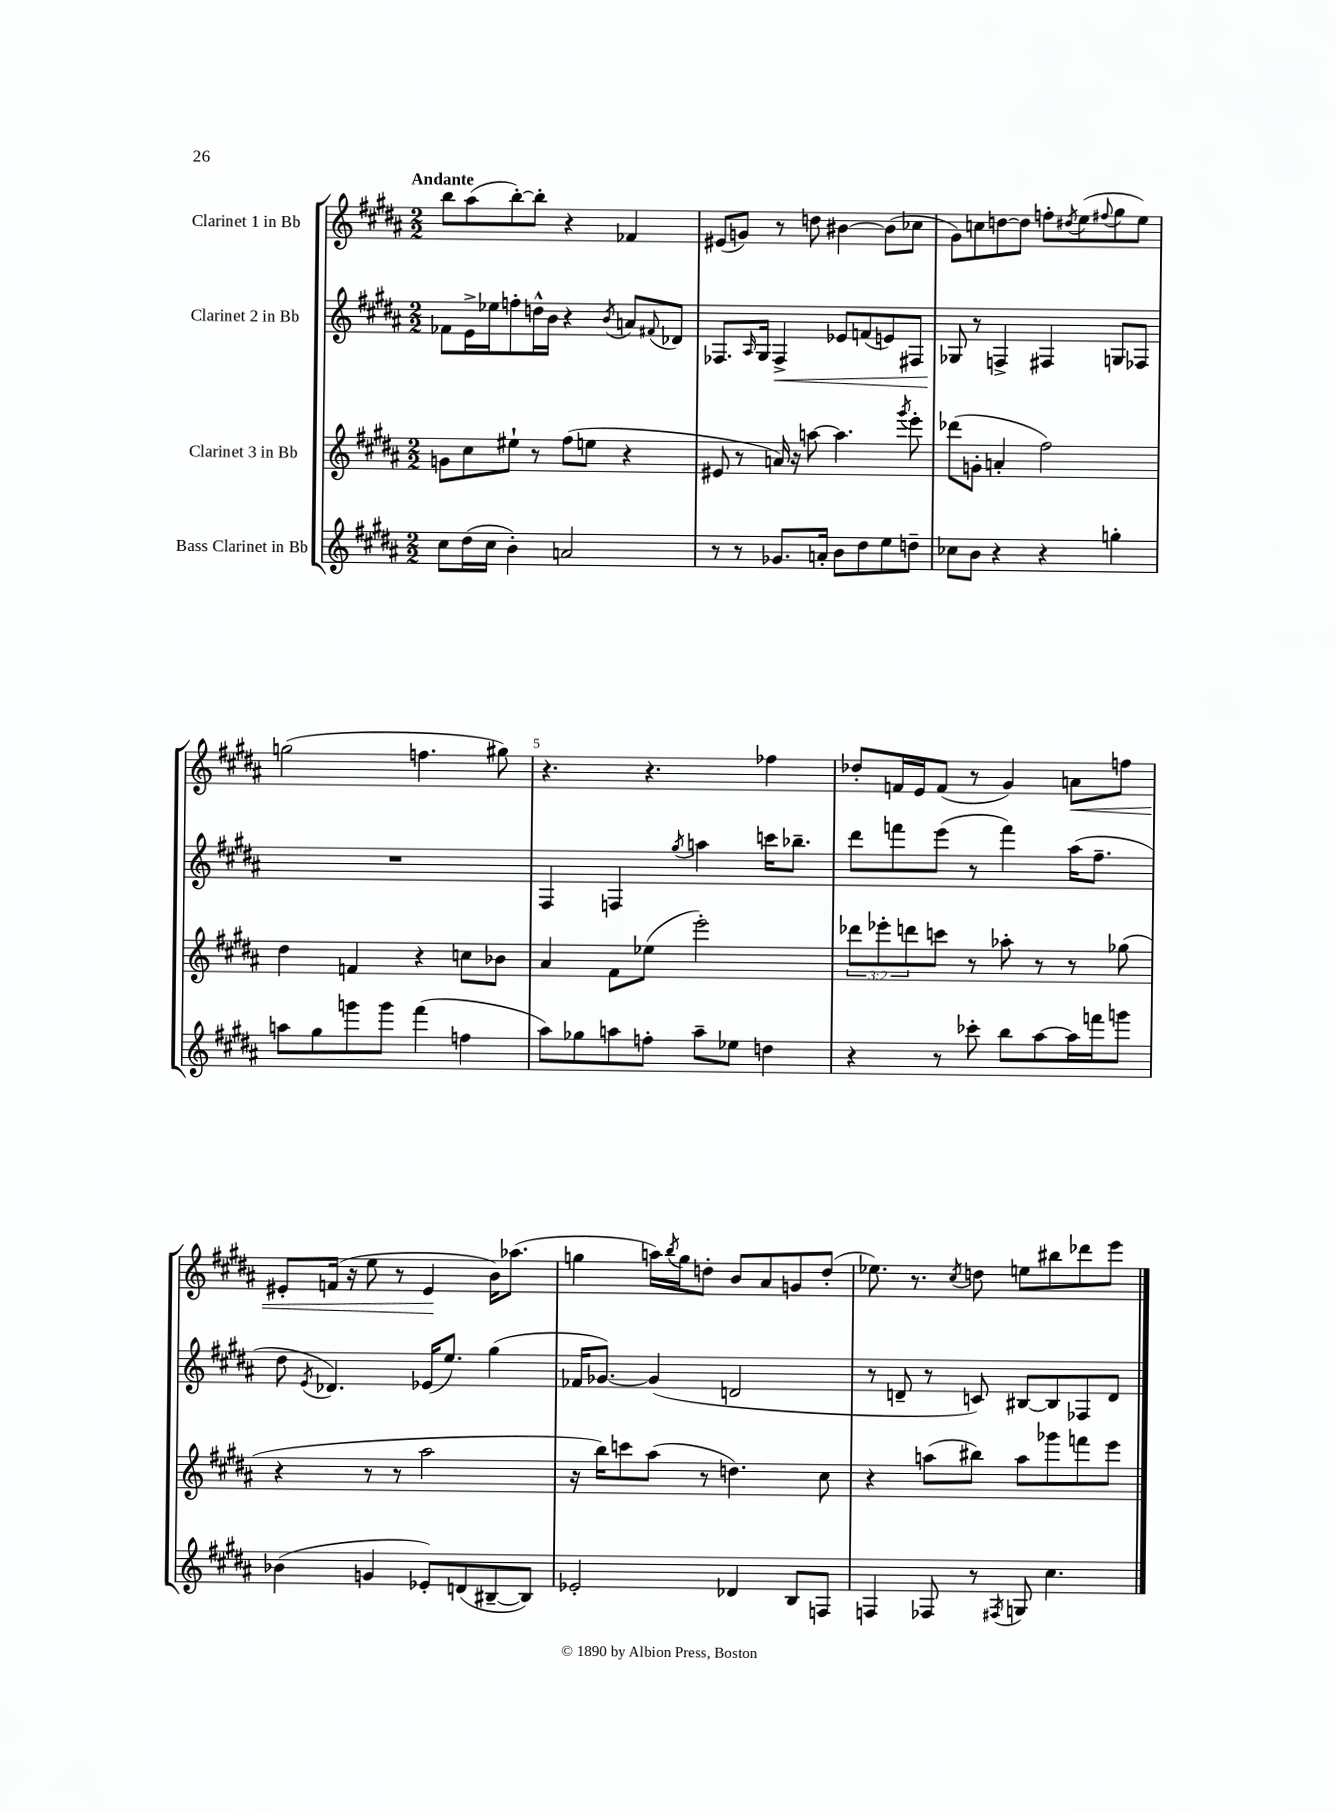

**kern	**kern	**kern	**dynam	**kern	**dynam
*part4	*part3	*part2	*part2	*part1	*part1
*staff4	*staff3	*staff2	*staff2	*staff1	*staff1
*I"Bass Clarinet in Bb	*I"Clarinet 3 in Bb	*I"Clarinet 2 in Bb	*	*I"Clarinet 1 in Bb	*
*clefG2	*clefG2	*clefG2	*	*clefG2	*
*k[f#c#g#d#a#]	*k[f#c#g#d#a#]	*k[f#c#g#d#a#]	*	*k[f#c#g#d#a#]	*
*M2/2	*M2/2	*M2/2	*	*M2/2	*
=1	=1	=1	=1	=1	=1
!	!	!	!	!LO:TX:a:B:t=Andante	!
8cc#\L	8gn\L	8f-X\L	.	8bb\L	.
(16dd#\L	8cc#\	16e^\L	.	(8aa#\	.
16cc#\JJ	.	16ee-X\J	.	.	.
4b'\)	8ee#X`\J	8ffn'\	.	[8bb'\)	.
.	8r	16ddn^^\L	.	8bb'\J]	.
.	.	16b\JJ	.	.	.
2an/	(8ff#\L	4r	.	4r	.
.	8een\J	.	.	.	.
.	.	8qb/	.	.	.
.	4r	8an/L	.	4f-X/	.
.	.	8qqf#X/	.	.	.
.	.	8d-X/J	.	.	.
=2	=2	=2	=2	=2	=2
8r	8e#X/	8.F-X/L	.	(8e#X/L	.
8r	8r	.	.	8gn/J)	.
.	.	16qqA#/	.	.	.
.	.	16G#/Jk	.	.	.
!	!	!	!LO:HP:b	!	!
8.g-X/L	16an/)	4F-^/	<	8r	.
.	16r	.	.	.	.
.	[8aan\	.	.	8ddn\	.
16an'/Jk	.	.	.	.	.
8b\L	4.aa\]	8e-X/L	.	[4b#X\	.
8dd#\	.	(8fn/	.	.	.
8ee\	.	8en/)	.	(8b#\L]	.
.	8qggg#/	.	.	.	.
8ddn~\J	8eee'\	8F#X/J	.	8cc-X\J	.
=3	=3	=3	=3	=3	=3
8cc-X\L	(8ddd-X\L	8G-X/	.	8g#\L)	.
8b\J	8gn'\J	8r	[	8ccn\	.
4r	4an'/	4Fn^/	.	[8ddn\	.
.	.	.	.	8dd\J]	.
4r	2ff#\)	4F#X/	.	8ffn'\L	.
.	.	.	.	8qdd#X/	.
.	.	.	.	(8ee\	.
.	.	.	.	8qqff#X/	.
4ggn'\	.	8Gn/L	.	8gg#\	.
.	.	8F-X/J	.	8ee\J)	.
!!LO:LB:g=z
=4	=4	=4	=4	=4	=4
8aan\L	4dd#\	1r	.	(2ggn\	.
8gg#\	.	.	.	.	.
8gggn\	4fn/	.	.	.	.
8ggg\J	.	.	.	.	.
(4fff#\	4r	.	.	4.ffn\	.
4ffn\	8ccn\L	.	.	.	.
.	8b-X\J	.	.	8gg#X\)	.
=5	=5	=5	=5	=5	=5
8aa#\L)	4a#/	4F#/	.	4.r	.
8gg-X\	.	.	.	.	.
8aan\	8f#\L	4Fn/	.	.	.
8ffn'\J	(8ee-X\J	.	.	4.r	.
.	.	8qgg#/	.	.	.
8aa~\L	2eee'\)	4aan\	.	.	.
8ee-X\J	.	.	.	.	.
4ddn\	.	16cccn\KL	.	4ff-X\	.
.	.	8.bb-X~\J	.	.	.
=6	=6	=6	=6	=6	=6
4r	12ddd-X\L	8ddd#\L	.	8dd-X'/L	.
.	12eee-X'\	.	.	.	.
.	.	8fffn\	.	16fn/L	.
.	12dddn\	.	.	.	.
.	.	.	.	16e/J	.
8r	8cccn\J	(8eee\J	.	(8f/J	.
8ccc-X'\	8r	8r	.	8r	.
8bb\L	8aa-X'\	4fff\)	.	4g#/)	.
[8aa#\	8r	.	.	.	.
!	!	!	!	!	!LO:HP:b
16aa#\L]	8r	(16aa#\KL	.	8an\L	<
16fffn\J	.	8.ff#~\J	.	.	.
8gggn\J	(8gg-X\	.	.	8ffn\J	.
!!LO:LB:g=z
=7	=7	=7	=7	=7	=7
(4b-X\	4r	8dd#\	.	8e#X'/L	.
.	.	8qe/	.	.	.
.	.	4.d-X/)	.	(16fn/Jk	.
.	.	.	.	16r	.
4gn/	8r	.	.	8ee\	.
.	8r	.	.	8r	.
8e-X'/L)	2aa#\	(16e-X/KL	.	4e#/	.
.	.	8.ee/J)	.	.	.
(8dn/	.	.	.	.	.
[8B#X~/	.	(4gg#\	.	16b\KL)	[
.	.	.	.	(8.aa-X\J	.
8B#/J])	.	.	.	.	.
=8	=8	=8	=8	=8	=8
2e-X'/	16r	16f-X/KL	.	4ggn\	.
.	16bb\KL)	[8.g-X/J)	.	.	.
.	8cccn\	.	.	.	.
.	(8aa#\J	(4g-/]	.	16aan\LL)	.
.	.	.	.	8qbb/	.
.	.	.	.	16gg\J	.
.	8r	.	.	8ddn'\J	.
4d-X/	4.ddn\)	2dn/	.	8b/L	.
.	.	.	.	8a#/	.
8B/L	.	.	.	8gn/	.
8Fn/J	8cc#\	.	.	(8dd'/J	.
=9	=9	=9	=9	=9	=9
4Fn/	4r	8r	.	8.ee-X\)	.
.	.	8dn~/	.	.	.
.	.	.	.	8.r	.
8F-X/	(8aan\L	8r	.	.	.
.	.	.	.	8qcc#/	.
8r	8bb#X\J)	8cn/)	.	8ddn\	.
8qF#X/	.	.	.	.	.
8Gn/	8aa\L	[8B#X/L	.	8een\L	.
4.cc#\	8ggg-X\	8B#/]	.	8bb#X\	.
.	8fffn\	8F-X/	.	8ddd-X\	.
.	8eee\J	8d/J	.	8eee\J	.
==	==	==	==	==	==
*-	*-	*-	*-	*-	*-
